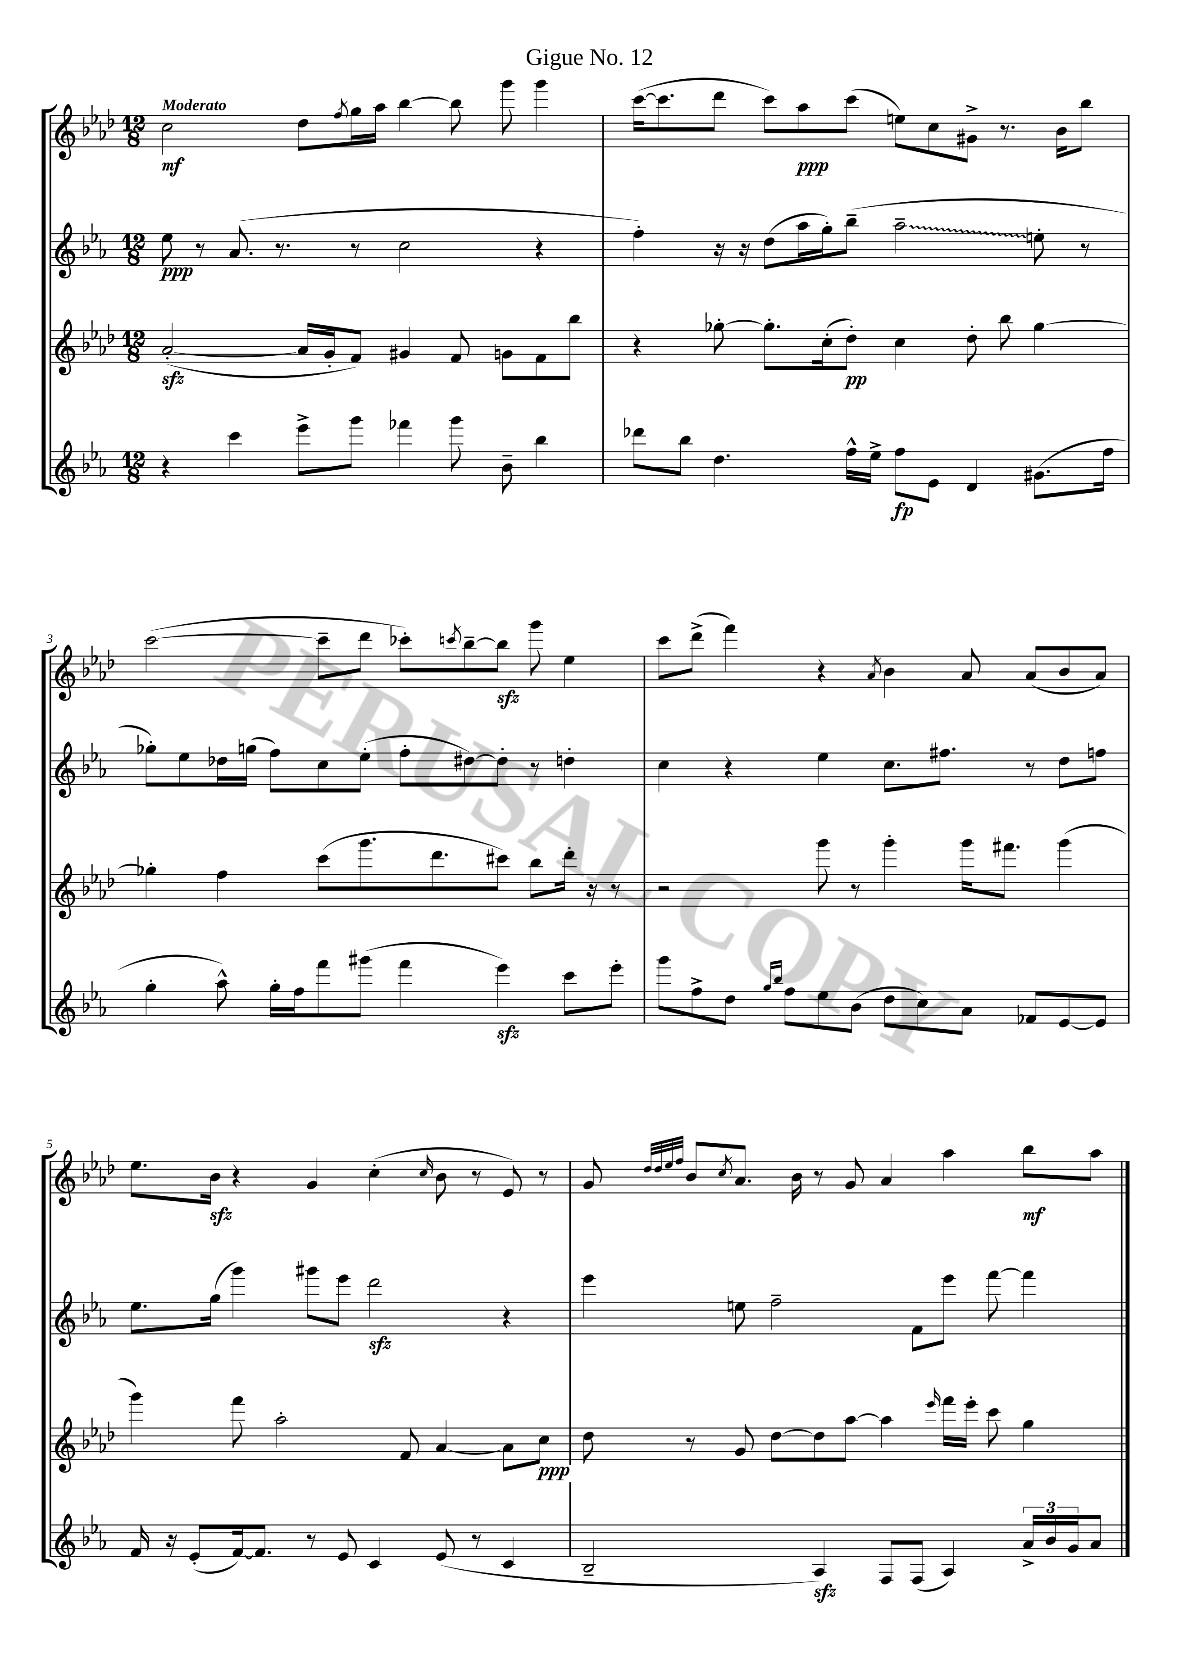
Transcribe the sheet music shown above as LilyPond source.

\header { title = "Gigue No. 12" }
<<
\new StaffGroup <<
\new Staff = "s0" {
    \clef treble \key aes \major \numericTimeSignature \time 12/8 \tempo "Moderato"
    c''2\mf des''8 \acciaccatura { f''8 } g''16 aes''16 bes''4~ bes''8 g'''8 g'''4 |
    c'''16~( c'''8. des'''8 c'''8) aes''8\ppp c'''8( e''8) c''8 gis'8-> r8. bes'16 bes''8 |
    c'''2~( c'''8-- des'''8 ces'''8-.) \acciaccatura { c'''8 } bes''8~-- bes''8\sfz g'''8 ees''4 |
    c'''8 des'''8->( f'''4) r4 \acciaccatura { aes'8 } bes'4 aes'8 aes'8( bes'8 aes'8) |
    ees''8. bes'16\sfz r4 g'4 c''4-.( \grace { c''16 } bes'8 r8 ees'8) r8 |
    g'8 \grace { des''32 des''32 ees''32 f''32 } bes'8 \acciaccatura { c''8 } aes'8. bes'16 r8 g'8 aes'4 aes''4 bes''8\mf aes''8 \bar "|." |
}
\new Staff = "s1" {
    \clef treble \key ees \major \numericTimeSignature \time 12/8
    ees''8\ppp r8 aes'8.( r8. r8 c''2 r4 |
    f''4-.) r16 r16 d''8( aes''16 g''16-.) bes''8--( \once \override Glissando.style = #'zigzag aes''2--\glissando e''8-. r8 |
    ges''8-.) ees''8 des''16 g''16( f''8) c''8 ees''8-.( f''8-. dis''8~) dis''8-. r8 d''4-. |
    c''4 r4 ees''4 c''8. fis''8. r8 d''8 f''8 |
    ees''8. g''16( g'''4) gis'''8 ees'''8 d'''2\sfz r4 |
    ees'''4 e''8 f''2-- f'8 ees'''8 f'''8~ f'''4 \bar "|." |
}
\new Staff = "s2" {
    \clef treble \key aes \major \numericTimeSignature \time 12/8
    aes'2~-.\sfz( aes'16 g'16-. f'8) gis'4 f'8 g'8 f'8 bes''8 |
    r4 ges''8~-. ges''8.-. c''16-.( des''8-.\pp) c''4 des''8-. bes''8 ges''4~ |
    ges''4-. f''4 c'''8( g'''8. des'''8. cis'''8) bes''8 des'''16-. r16 r8 |
    r2 g'''8 r8 g'''4-. g'''16 fis'''8. g'''4( |
    g'''4) f'''8 aes''2-. f'8 aes'4~ aes'8 c''8\ppp |
    des''8 r8 g'8 des''8~ des''8 aes''8~ aes''4 \grace { ees'''16 } f'''16 ees'''16-. c'''8 g''4 \bar "|." |
}
\new Staff = "s3" {
    \clef treble \key ees \major \numericTimeSignature \time 12/8
    r4 c'''4 ees'''8-> g'''8 fes'''4 g'''8 bes'8-- bes''4 |
    des'''8 bes''8 d''4. f''16-^ ees''16-> f''8\fp ees'8 d'4 gis'8.( f''16 |
    g''4-. aes''8-^) g''16-. f''16 f'''8 gis'''8( f'''4 ees'''4\sfz) c'''8 ees'''8-. |
    g'''8 f''8-> d''8 \grace { g''16 bes''16 } f''8 ees''8 bes'8( d''8 c''8) aes'8 fes'8 ees'8~ ees'8 |
    f'16 r16 ees'8-.( f'16~) f'8. r8 ees'8 c'4 ees'8( r8 c'4 |
    bes2-- aes4\sfz) f8 f8( aes4) \tuplet 3/2 { aes'16-> bes'16 g'16 } aes'8 \bar "|." |
}
>>
>>
